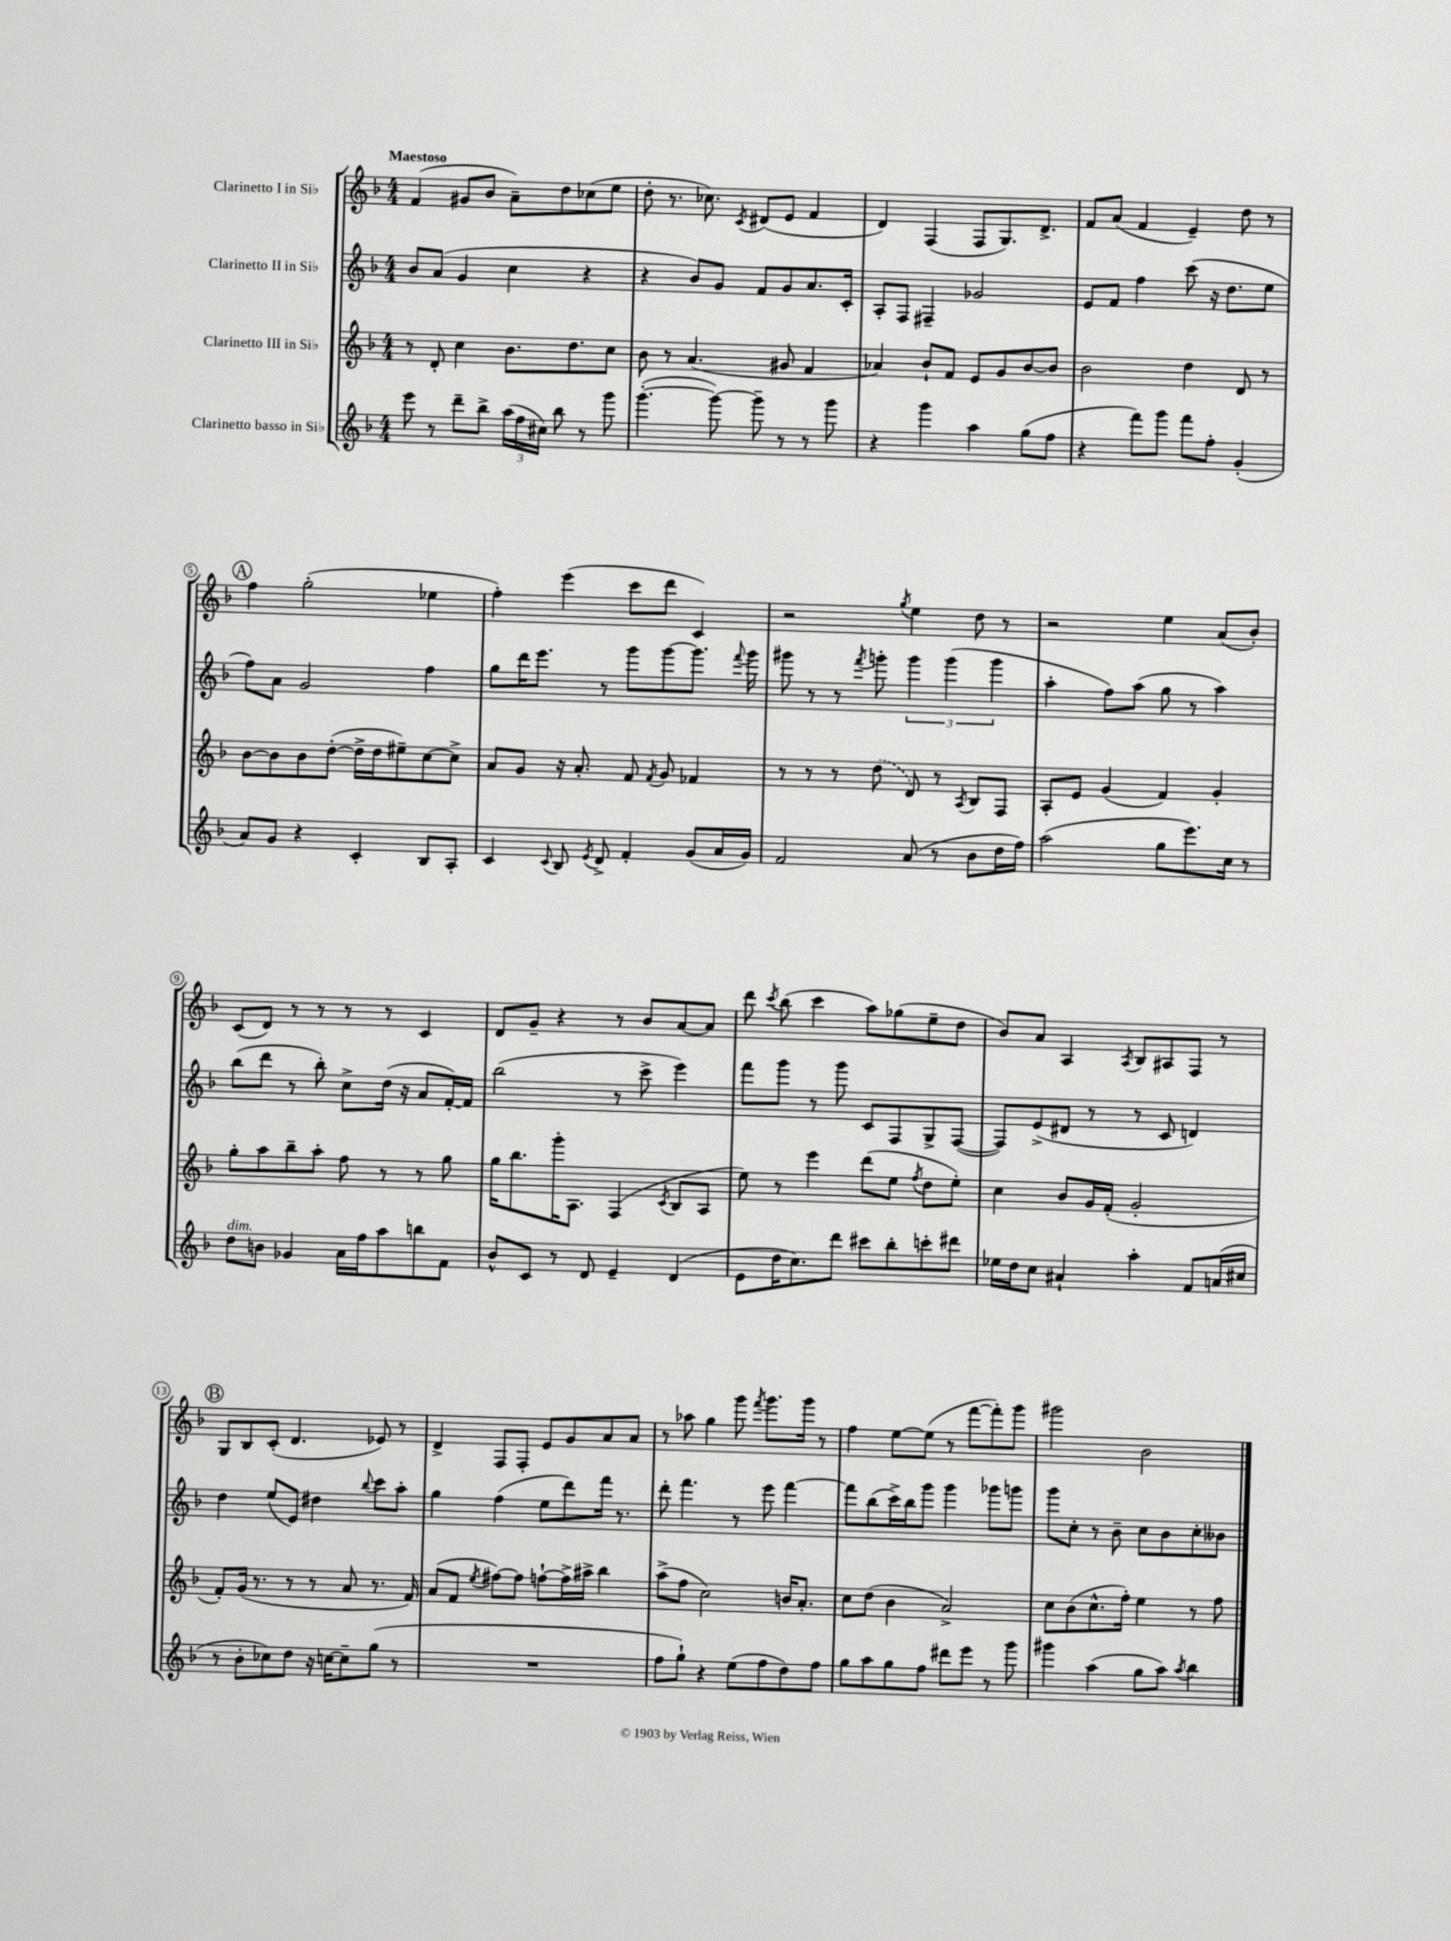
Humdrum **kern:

**kern	**kern	**kern	**kern
*staff4	*staff3	*staff2	*staff1
*clefG2	*clefG2	*clefG2	*clefG2
*k[b-]	*k[b-]	*k[b-]	*k[b-]
*M4/4	*M4/4	*M4/4	*M4/4
8eee	8r	8b-	(4f
8r	8d'	(8a	.
8ddd~	4cc	4g	8g#
8bb-^	.	.	8b-
(24aa	8.b-	4cc	8a~)
24ff	.	.	.
24cc#)	.	.	.
8bb-	.	.	8dd
.	8.dd	.	.
8r	.	4r	(8cc-
8ggg	8cc	.	8ee
=	=	=	=
([4.ggg'	8b-	4r	8dd'
.	8r	.	8.r
.	(4.a	8b-)	.
.	.	.	8.cc-)
8ggg_)	.	8g	.
.	.	.	8qc
8ggg~]	.	8f	(8d#
8r	8g#	8g	8e
8r	4f	8.a	4f
8ggg	.	.	.
.	.	16c'	.
=	=	=	=
4r	4a-)	8A'	4d)
.	.	8F	.
4ggg	8b-`	4F#~	(4F
.	8f	.	.
4aa	8e	2g-	8F
.	8g	.	8.G)
(8gg	[8b-	.	.
.	.	.	8.d^
8ff	8b-]	.	.
=	=	=	=
4r	2b-	8e	8f
.	.	8f	(8a
8fff)	.	4ff	4f
8ggg	.	.	.
8fff	4dd	(8ccc	4e~)
8ff'	.	16r	.
.	.	8.dd	.
(4g'	8d	.	8dd
.	8r	8ee	8r
=	=	=	=
8a)	[8b-	8ff)	4ff
8g	8b-]	8a	.
4r	8b-	2g	(2gg'
.	([8dd'	.	.
4c'	16dd^]	.	.
.	16dd	.	.
.	8ee#~)	.	.
8B-	[8cc	4ff	4ee-
8A'	8cc^]	.	.
=	=	=	=
4c	8a	8gg	4ff')
.	8g	16ddd	.
.	.	8.eee	.
8qqc	.	.	.
8B-	16r	.	(4eee
.	8.a'	.	.
8qe	.	.	.
8d^	.	8r	.
4f'	8f	8ggg	8ccc
.	8qf	.	.
.	8g	[8ggg	8ddd
(8g	4f-	8.ggg]	4c)
16a	.	.	.
.	.	8qqfff	.
16g)	.	16ggg	.
=	=	=	=
2f	8r	8ggg#	2r
.	8r	8r	.
.	8r	8r	.
.	.	8qfff	.
.	(8dd	8ggg'	.
.	.	.	8qgg
(8a	8d)	6ggg	4ee
8r	8r	.	.
.	.	(6ggg	.
.	8qA	.	.
8b-	8B-	.	8dd
.	.	6ggg	.
16dd	8F	.	8r
16ff)	.	.	.
=	=	=	=
(2aa	8A'	4aa'	2r
.	8e	.	.
.	(4g	8ff)	.
.	.	(8aa	.
8gg	4f)	8gg	4ee
8.eee)	.	8r	.
.	4g'	4aa)	(8a
16cc	.	.	.
8r	.	.	8b-')
=	=	=	=
8dd	8gg'	(8bb-	(8c
8b	8aa	8ddd	8d)
4g-	8bb-~	8r	8r
.	8aa'	8bb-')	8r
16a	8ff	8cc^	8r
16ff	.	.	.
8aa	8r	(16dd	8r
.	.	16r	.
8bb	8r	8a	4c
8f	8gg	[16f')	.
.	.	16f]	.
=	=	=	=
8b-^^	16gg	(2bb-	8d
.	8.bb-	.	.
8c	.	.	8g~
8r	16ggg'	.	4r
.	8.A	.	.
8d	.	.	.
4e~	(4F	8r	8r
.	.	8ccc^	8b-
.	8qc	.	.
(4d	8B-	4eee)	[8a
.	8A	.	8a]
=	=	=	=
8e	8ee)	8fff	8ddd
.	.	.	8qccc
16dd	8r	8ggg	(8bb-
8.cc)	.	.	.
.	4eee	8r	4ccc
8ddd	.	8ggg	.
8ccc#	(8ddd	8c	8aa)
8bb-'	8ee	8F	(8gg-
.	8qff	.	.
8ccc'	8dd	8G^	8ee~
8ddd#	8ee')	([8F	8dd
=	=	=	=
16ee-	4cc	8F])	8b-)
16dd	.	.	.
8cc	.	(8e^	8a
4a#`	8b-	8d#	4A
.	16g	8r	.
.	(16f'	.	.
.	.	.	8qA
4aa'	2g'	8r	8B-
.	.	8c	8A#
8f	.	4d)	8F
(16a	.	.	8r
16cc#	.	.	.
=	=	=	=
8r	8f')	4dd	8G
8b-'	(16g	.	8B-
.	8.r	.	.
8cc-)	.	(8ee	(8c'
8dd	8r	8e)	4.d
16r	8r	4dd#	.
[16cc	.	.	.
8cc~]	8a	.	.
.	.	8qqbb-	.
(8gg	8.r	8ccc	8e-)
8r	.	8aa'	8r
.	16f)	.	.
=	=	=	=
1r	(8a	4gg	4d^
.	8f	.	.
.	8qee	.	.
.	[8ff#)	(4ff	8F
.	8ff#]	.	8F'
.	[8ff`	8ee	8e
.	16ff^]	8ddd)	8g
.	16aa#^	.	.
.	4bb-	16fff	8a
.	.	8.r	.
.	.	.	8a
=	=	=	=
8ff	(8aa^	8ddd'	8r
8gg`)	8ff	4.fff	8aa-
4r	2cc)	.	4gg
(8ee	.	8r	8ggg
.	.	.	8qfff
8ff	.	8eee	8.ggg
8dd)	16b	[4fff	.
.	8.a'	.	16ggg
8ff	.	.	8r
=	=	=	=
8gg	8cc	8fff]	4ff
8aa	(8dd	(8bb-	.
8gg	4b-	16ccc^)	[8ee
.	.	16bb-	.
8ff	.	8ggg	(8ee]
8ddd#	2a^)	4ggg	8r
8eee	.	.	[8fff
8r	.	8ggg-	8fff'])
8ggg	.	8ggg	8ggg
=	=	=	=
4ggg#	8cc	8ggg	2ggg#
.	(8b-	8cc'	.
(4aa	8.cc^^	8r	.
.	.	8b-~	.
.	16ff')	.	.
8gg	4ee	8cc	2b-
8aa)	.	8b-	.
8qaa	.	.	.
4bb-	8r	8cc'	.
.	8ff	8b--	.
==	==	==	==
*-	*-	*-	*-
